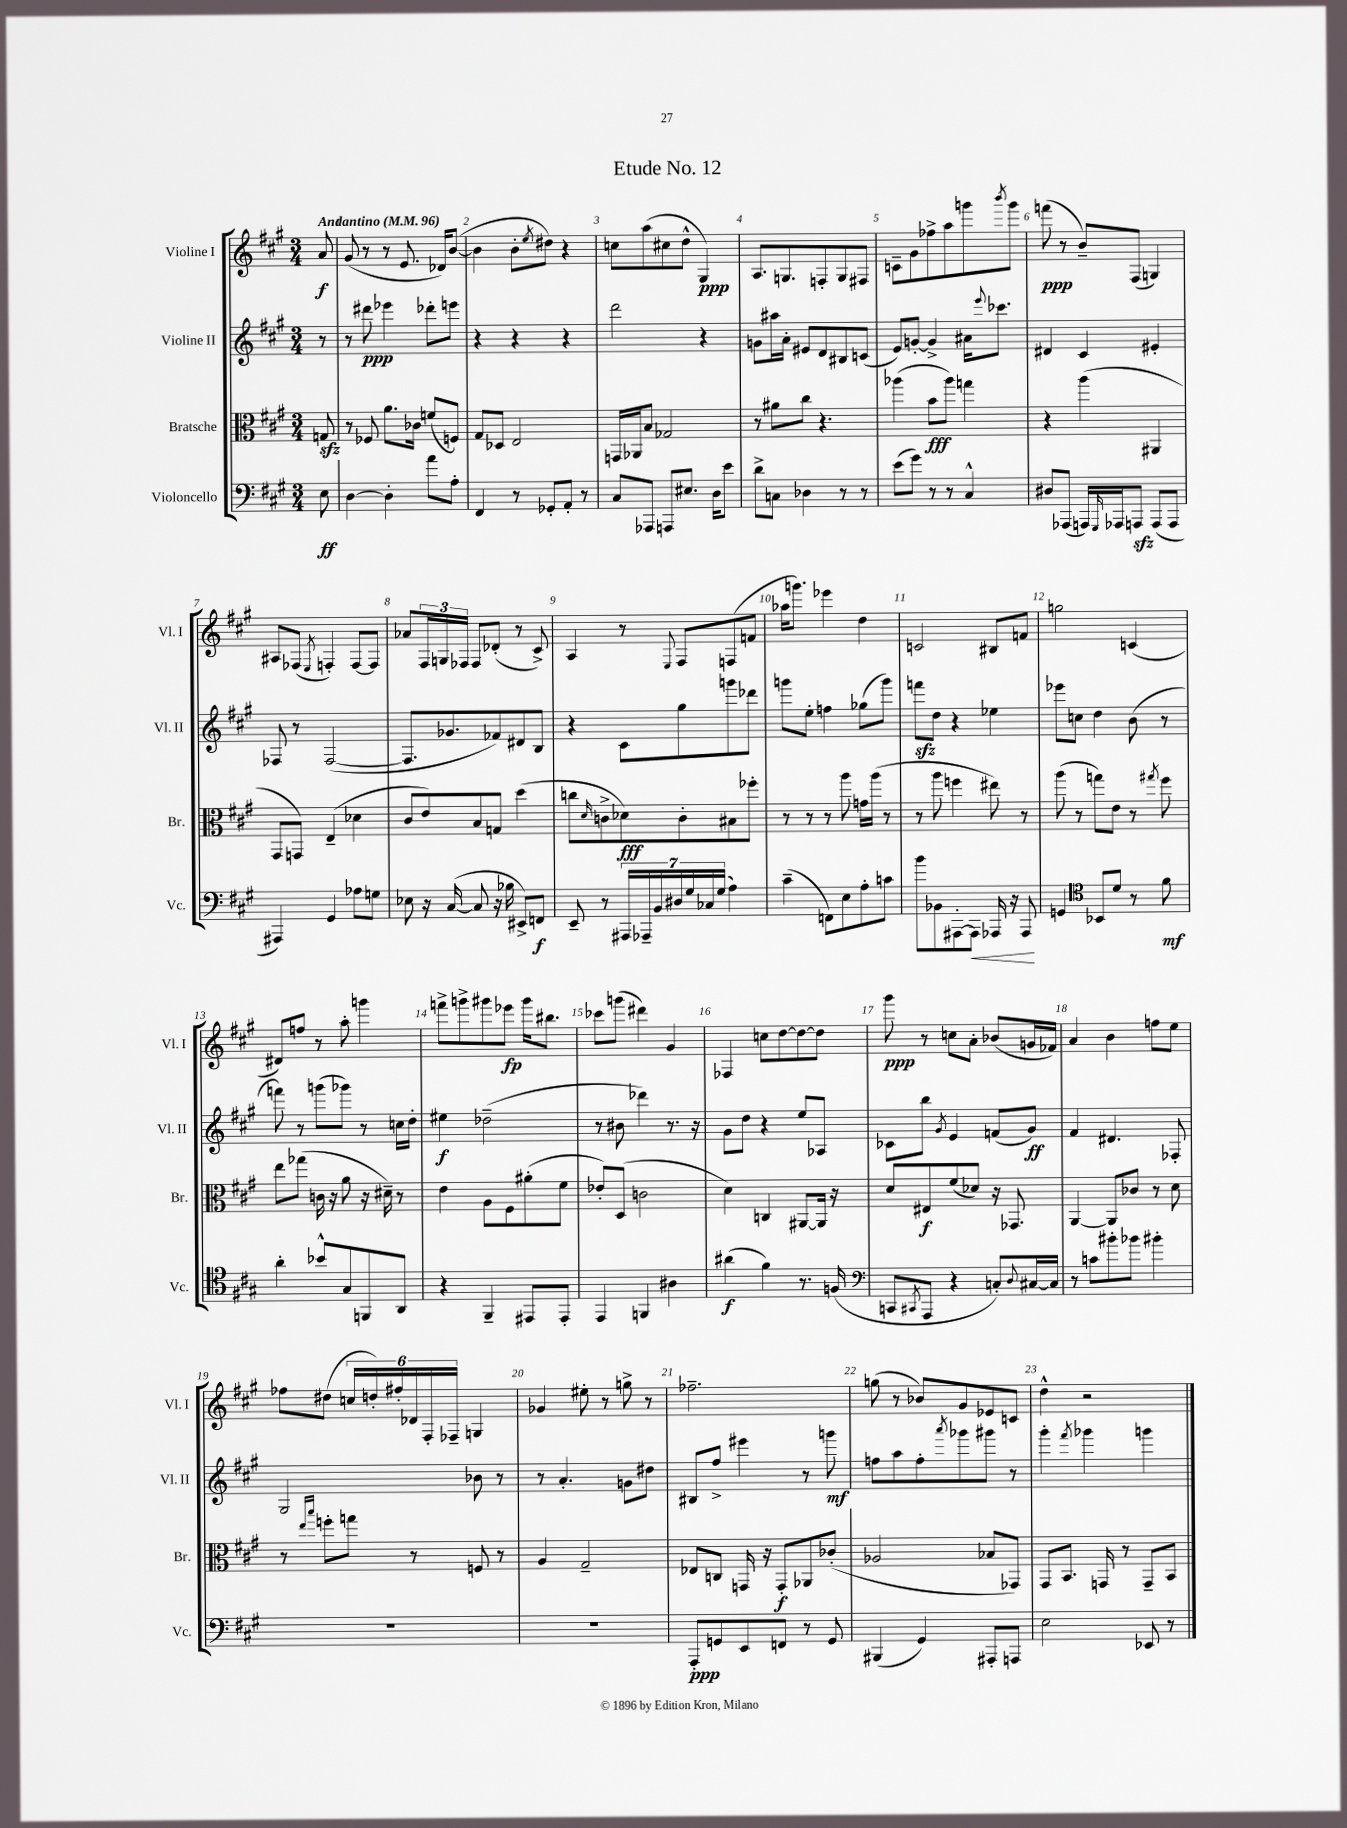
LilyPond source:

\header { title = "Etude No. 12" }
<<
\new StaffGroup <<
\new Staff = "s0" \with { instrumentName = "Violine I" shortInstrumentName = "Vl. I" } {
    \clef treble \key a \major \numericTimeSignature \time 3/4 \partial 8 \tempo "Andantino" 4 = 96
    a'8\f |
    gis'8( r8 r8 e'8. des'16) b'8~( |
    b'4 b'8-. \acciaccatura { e''8 } dis''8) r4 |
    c''8 a''8( cis''8 d''8-^ gis4\ppp) |
    a8. g8. f8-. g8 fis8 |
    c'8-- gis'8 fes''8-> a''8 g'''8 \acciaccatura { b'''8 } g'''8 |
    f'''8\ppp( r8 b'8--) fis8( g4) |
    ais8 fes8( \acciaccatura { e8 } f4-.) f8~ f8 |
    aes'8 \tuplet 3/2 { fis16 g16 fes16 } fes8 des'8-.( r8 cis'8->) |
    a4 r8 \appoggiatura { e8 } fis8 f8( f'8 |
    aes''16 g'''8.) ees'''4 d''4 |
    c'2 bis8 f'8 |
    g''2 c'4( |
    dis'8) f''8 r8 a''8-. g'''4 |
    f'''8-> g'''8-> gis'''8 ees'''8\fp gis'''16 bis''8. |
    ces'''8 g'''8( dis'''4) gis'4 |
    fes4 c''8 d''8~ d''8~ d''8 |
    gis'''8\ppp r8 c''8 a'8-. bes'8( g'16 fes'16) |
    a'4 b'4 f''8 e''8 |
    fes''8 dis''8( \tuplet 6/4 { c''16 d''16-.) fis''16-. des'16 fis16-. fes16-- } g4 |
    ges'4 eis''8-. r8 g''8-> r8 |
    fes''2.-- |
    g''8( r8 bes'8) gis'8 ees'8 c'8 |
    d''4-^ r2 \bar "|." |
}
\new Staff = "s1" \with { instrumentName = "Violine II" shortInstrumentName = "Vl. II" } {
    \clef treble \key a \major \numericTimeSignature \time 3/4 \partial 8
    r8 |
    r8 dis'''8\ppp ees'''4 des'''8-. e'''8 |
    r4 r4 r4 |
    d'''2 r4 |
    g'8 ais''16 a'16-. eis'8 d'8 bis8 c'8( |
    e'8) g'8~-. g'4-> ais'16 \appoggiatura { e'''8 } ces'''8. |
    dis'4 cis'4 eis'4-. |
    fes8 r8 fes2~( |
    fes8. ges'8. fes'8) dis'8 b8 |
    r4 cis'8 gis''8 g'''8 des'''8 |
    g'''8 e''8-. f''4 ges''8( g'''8) |
    f'''8\sfz d''8 r4 ees''4 |
    ees'''8 c''8 d''4 b'8( r8 |
    f'''8) r8 g'''8( ges'''8) r8 c''16 d''16-. |
    eis''4\f des''2--( |
    r8 bis'8 des'''4) r8. r16 |
    gis'8 d''8 r4 e''8 aes8 |
    ces'8 b''8 \acciaccatura { gis'8 } e'4 f'8( gis'8\ff) |
    fis'4 dis'4. fes8-. |
    gis2 bes'8 r8 |
    r8 a'4.-. g'8 dis''8 |
    bis8 fis''8-> eis'''4 r8 g'''8\mf |
    f''8 a''8 f''8-. \acciaccatura { a'''8 } ges'''8 gis'''8 r8 |
    gis'''4-. \acciaccatura { fis'''8 } ges'''4 g'''4 \bar "|." |
}
\new Staff = "s2" \with { instrumentName = "Bratsche" shortInstrumentName = "Br." } {
    \clef alto \key a \major \numericTimeSignature \time 3/4 \partial 8
    g8\sfz |
    r8 fes8 a'8. ces'16 f'8( f8) |
    gis8 des8 e2 |
    g,16 aes,16 b8 ges2 |
    r8 ais'8 cis''8 r4. |
    aes''4( b'8\fff aes''8) g''4 |
    r4 a''4( ais,4 |
    gis,8 g,8) e4--( des'4 |
    cis'8 e'8) b8 g8 d''4( |
    c''8 \grace { d'16 } c'8-> des'8\fff) c'8-. bis8 fes''8-. |
    r8 r8 r8 a''8 g'16 a''16( r8 |
    r8 a''8 f''4 eis''8) r8 |
    a''8( r8 g''8) e'8 r8 \acciaccatura { gis''8 } fis''8 |
    e''8 ges''8( c'16 r16 a'8 r16 dis'16--) r8 |
    e'4 a8 fis8 ais'8-.( fis'8 |
    ees'8-.) d8( c'2 |
    d'4) c4 ais,8~ ais,16 r16 |
    d'8 eis8\f fis'8( des'8) r16 ges,8. |
    a,4~ a,8 ces'8 r8 d'8 |
    r8 \grace { e''16 b''16 } f''8-. g''8 r8 f8 r8 |
    a4 gis2-- |
    ees8 c8 g,16 r16 g,8-.\f aes,8 ces'8-.( |
    aes2 bes8 ges,8) |
    gis,8 b,8. g,16 r8 g,8-- b,8 \bar "|." |
}
\new Staff = "s3" \with { instrumentName = "Violoncello" shortInstrumentName = "Vc." } {
    \clef bass \key a \major \numericTimeSignature \time 3/4 \partial 8
    e8\ff |
    d4~ d4-. a'8 a8-. |
    fis,4 r8 ges,8-. a,8-. r8 |
    cis8 aes,,8 a,,8 eis8. d16 e'8 |
    d'8-> c8 des4 r8 r8 |
    e'8( gis'8) r8 r8 cis4-^ |
    dis8 aes,,8( a,,16) \grace { gis,,16 } aes,,16 a,,8\sfz a,,8( a,,8 |
    ais,,4) gis,4 aes8 g8 |
    ees8 r16 cis16~( cis8 r16 bes16 eis,8->) f,8\f |
    e,8-- r8 \tuplet 7/4 { ais,,16 aes,,16-- b,16 dis16 gis16 ces16 gis16( } a4) |
    cis'4--( f,8) e8 a8-. c'8 |
    b'8 bes,8 ais,,8~-. ais,,8\< aes,,16 r16 aes,,8\! |
    g,4 \clef tenor bes,8 d'8 r8 fis'8\mf |
    a'4-. bes'8-^ gis8 f,8 a,8 |
    r4 fis,4-- eis,8 eis,8-. |
    e,4 f,4 ais4 |
    ais'4\f( fis'4) r8. f16( |
    \clef bass c,8 \acciaccatura { cis,8 } a,,8 r4 c8-.) \appoggiatura { d8 } cis16~ cis16 |
    r8 c'8 bis'8-. bes'8 bis'4-. |
    R2. |
    R2. |
    a,,8-.\ppp g,8 e,8 f,8 r8 g,8 |
    bis,,4( gis,4) ais,,8-. a,,8 |
    e2 ees,8 r8 \bar "|." |
}
>>
>>
\layout { \context { \Score \override BarNumber.break-visibility = ##(#f #t #t) barNumberVisibility = #all-bar-numbers-visible } }
